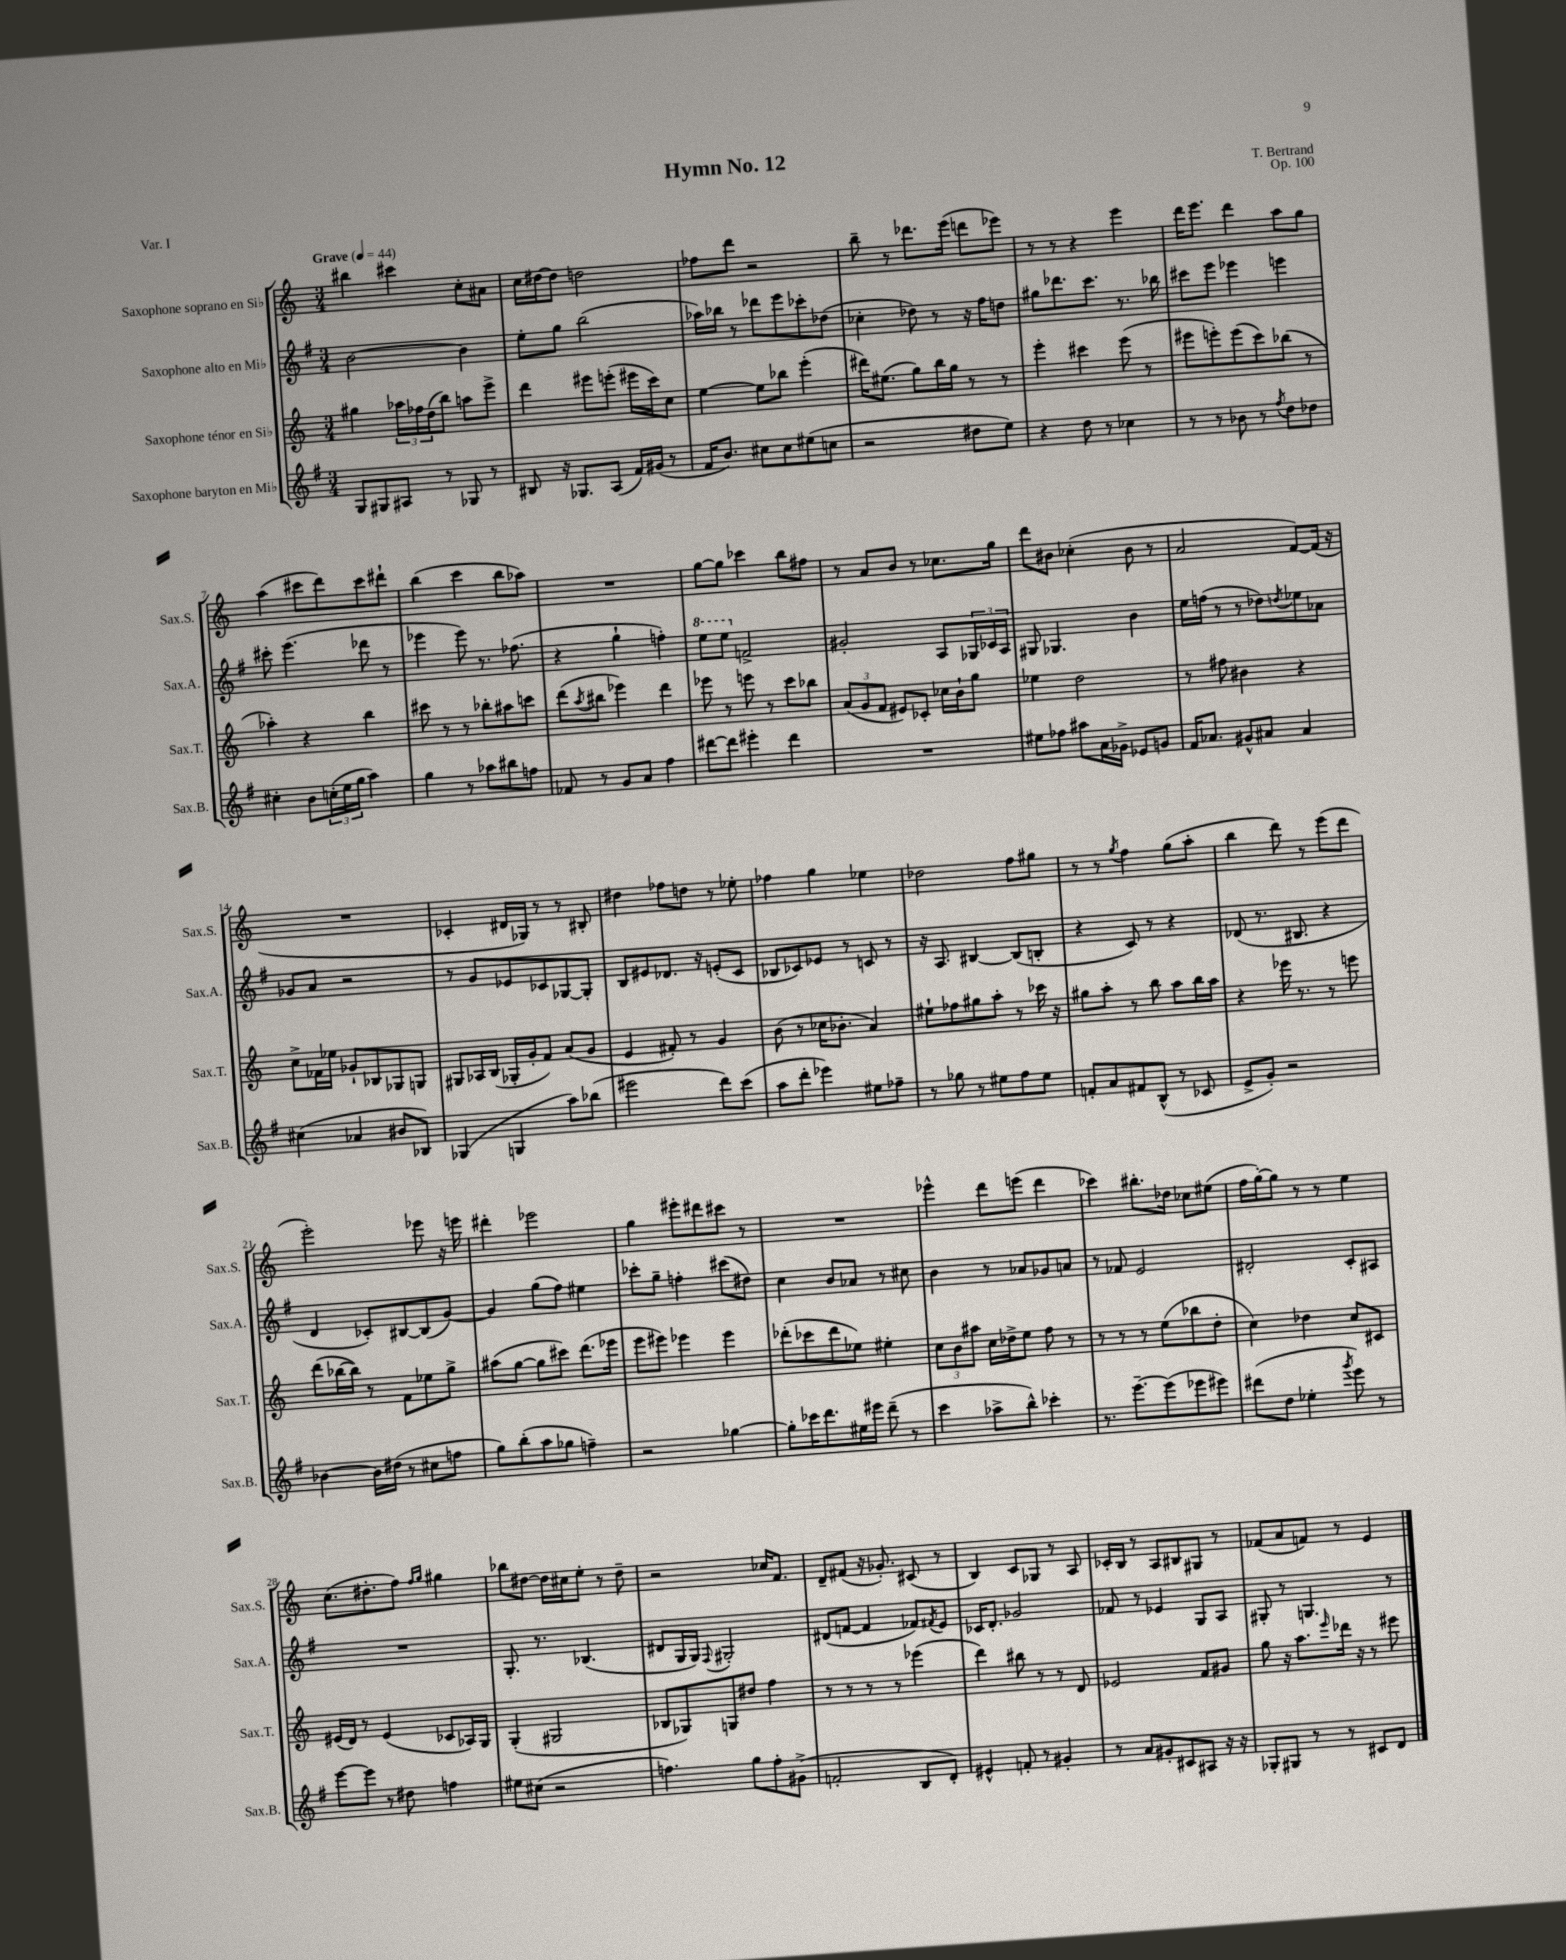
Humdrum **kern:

**kern	**kern	**kern	**kern
*staff4	*staff3	*staff2	*staff1
*clefG2	*clefG2	*clefG2	*clefG2
*k[f#]	*k[]	*k[f#]	*k[]
*M3/4	*M3/4	*M3/4	*M3/4
*MM44	*MM44	*MM44	*MM44
8G/L	4gg#\	[2b\	4bb#\
8G#/	.	.	.
8A#/J	24aa-\LL	.	4ccc#\
.	24ff-\	.	.
.	(24dd\J	.	.
8r	8bb\J)	.	.
8G-/	8aa\L	4b\]	8cc'\L
8r	8eee^\J	.	8a#\J
=	=	=	=
8B#/	4ddd\	8ee'\L	16cc\LL
.	.	.	[16dd#\J
16r	.	8gg\J	8dd#\]J
8.G-/L	.	.	.
.	8eee#\L	(2bb\	2dd\
(8A/J	(8eee'\J	.	.
16f#/LL)	16eee#\LL	.	.
(16g#/JJ	16ccc\J)	.	.
8r	8cc\J	.	.
=	=	=	=
16f#/LK	[4ee\	16aa-\LL)	8ff-\L
8.b/J)	.	16bb-\JJ	.
.	.	8r	8ddd\J
8cc#\L	8ee\]L	8ddd-\L	2r
8cc#\	8bb-\J	8eee\	.
(8ee#\	(4eee'\	8ccc-'\	.
8cc\J	.	(8dd-\J	.
=	=	=	=
2r	16ddd#\LK)	4cc-'\	8bb~\
.	(8.ee#\J	.	.
.	.	.	8r
.	8gg\L)	8dd-\)	8.ddd-\L
.	16bb\L	8r	.
.	16gg\JJ	.	(16eee\Jk
8dd#\L	8r	16r	8ddd\L
.	.	16ff#\LK	.
8ee\J)	8r	8dd\J	8eee-\J)
=	=	=	=
4r	4eee'\	8gg#\L	8r
.	.	8.ddd-\	8r
8dd\	4ccc#\	.	4r
.	.	8.ccc\J	.
8r	.	.	.
4cc-\	(8eee\	8.r	4eee\
.	8r	.	.
.	.	16bb-\	.
=	=	=	=
8r	8eee#\L	8ccc#\L	16ddd\LK
.	.	.	8.eee\J
8r	8eee'\)	8eee\J	.
8b-\	(8eee\	4eee-\	4ddd\
8r	8ccc\)	.	.
8qff#/	.	.	.
8dd\L	(8bb-\J	4eee\	8aa\L
8dd-\J	8r	.	8gg\J
=	=	=	=
4cc#'\	4aa-'\)	8ccc#'\	(4aa\
.	.	(4.eee\	.
8b\L	4r	.	8ccc#\L
(24cc'\L	.	.	8ddd\)
24ee\	.	.	.
24gg\JJ	.	.	.
4aa\)	4bb\	8ddd-\	8ccc#\
.	.	8r	8ddd#`\J
=	=	=	=
4gg\	8ccc#\	4eee-\	(4bb\
.	8r	.	.
8r	8r	8eee-\)	4ccc\
8aa-\L	8bb-'\L	8.r	.
8bb#\	8aa#\	.	8bb\L
.	.	(8.ff-\	.
8ff\J	8ccc\J	.	8aa-\J)
=	=	=	=
8f-/	(8ddd\L	4r	2.r
.	8qaa/	.	.
8r	8bb#\J	.	.
8g/L	4eee-\)	4gg`\	.
8a/J	.	.	.
4ff#\	4ddd\	4ff'\)	.
=	=	=	=
[8ddd#\L	8eee-\	8eee\L	[8gg\L
8ddd#\]J	8r	8eee\J	8gg\]J
4eee#'\	8eee\	2f^/	4ccc-\
.	8r	.	.
4ddd#\	8ccc\L	.	8bb\L
.	8bb-\J	.	8ff#\J
=	=	=	=
2.r	(12a/L	2g#'/	8r
.	12g/	.	.
.	.	.	8a/L
.	12f/J	.	.
.	8e#/L)	.	8b/J
.	8c-'/J	.	8r
.	16cc-\LL	8A/L	8.cc-\L
.	16b`\J	.	.
.	8gg\J	24G-/L	.
.	.	24c-/	.
.	.	.	16gg\Jk
.	.	24A/JJ	.
=	=	=	=
8ee#\L	4ee-\	8G#/	8ddd\L
8ff-\J	.	4.G-/	8b#\J
8aa#\L	2dd\	.	(4cc-'\
16a\L	.	.	.
16g-^\JJ	.	.	.
8e-/L	.	4b\	8b#\
8g/J	.	.	8r
=	=	=	=
16f#/LK	8r	16ee\LL	2a/
8.a-/J	.	(16ff\JJ	.
.	8ff#\	8r	.
8g#^^/L	4b#\	8r	.
8a#/J	.	8dd-\L)	.
.	.	8qdd/	.
4a#/	4r	8ee-\	[8f/L)
.	.	8a-\J	(16f/]Jk
.	.	.	16r
=	=	=	=
(4cc#\	8cc^\L	8g-/L	2.r
.	16f-\L	8a/J	.
.	16ee-\JJ	.	.
4a-/	8g-`/L	2r	.
.	8B-/	.	.
8b#/L	8G-/	.	.
8B-/J)	8G/J	.	.
=	=	=	=
(4G-/	8G#/L	8r	4c-'/
.	16A-/L	8g/L	.
.	(16B/JJ	.	.
4G/	16G-'/LL	8e-/	16d#/LL
.	16g'/J	.	16G-/JJ)
.	8f/J)	8c-/	8r
8aa\L)	(8a/L	[8G-/	8r
(8bb-\J	8g/J	8G-'/]J	8B#'/
=	=	=	=
2eee#\	4e/	8B/L	4dd#\
.	.	8e#/	.
.	8f#'/)	8.d-/J	8ff-\L
.	8r	.	8dd\J
.	.	16r	.
8ddd\L)	4g/	(8e'/L	8r
(8ccc\J	.	8c/J	8ee-'\
=	=	=	=
8aa\L	(8b\	8B-/L	4ff-\
8ddd'\J	8r	8c-/)	.
4eee-\)	16cc-\LK	8e-/J	4gg\
.	8.b-'\J	.	.
.	.	8r	.
8ee#\L	4a/)	8c/	4ee-\
8ff-~\J	.	8r	.
=	=	=	=
8r	8ee#`\L	16r	2dd-\
.	.	8.A/	.
8gg-\	8ff-\	.	.
8r	8gg#\	[4B#/	.
8ee#\L	8aa'\J	.	.
8ff#\	8r	(8B#/]L	8ff\L
8ee#\J	16ccc-\	8B'/J	8gg#\J
.	16r	.	.
=	=	=	=
8f'/L	8gg#\L	4r	8r
8a/	8aa'\J	.	8r
.	.	.	8qgg/
8f#/	8r	8c/)	4ff\
(8B^^/J	8bb\	8r	.
8r	8aa\L	4r	(8gg\L
8c-/	16bb\L	.	8aa'\J
.	16aa\JJ	.	.
=	=	=	=
8e^/L	4r	(8d-/	4bb\
8g'/J)	.	8.r	.
2r	16eee-\	.	8ddd\)
.	8.r	8.B#/	.
.	.	.	8r
.	8r	4r	(8eee\L
.	8eee\	.	8ddd\J
=	=	=	=
[4b-\	(8ddd\L	4d/	2eee'\)
.	[16bb-\L	.	.
.	16bb-\]JJ)	.	.
16b-\]LL	8r	8c-'/L)	.
(16dd#\JJ	.	.	.
8r	8f\L	[8B#/	.
8cc#\L	8ee-\	(8B#/]	8eee-\
8ff\J	8gg^\J	[8g/J)	16r
.	.	.	16eee\
=	=	=	=
8gg\L)	(8aa#\L	4g/]	4ddd#'\
(8bb'\	[8gg\J	.	.
8aa\	8gg\]L	(8gg\L	2eee-\
8gg-\J	8ccc#\J)	8ff#\J)	.
4ff~\)	(8.ddd\L	4ee#\	.
.	16eee-\Jk	.	.
=	=	=	=
2r	8eee\L	8ccc-'\L	4gg\
.	8eee#\J)	8gg~\J	.
.	4eee-\	4ff'\	8eee#'\L
.	.	.	8ddd#\
[4gg-\	4eee-\	(8ccc#\L	8ccc#\J
.	.	8dd#\J)	8r
=	=	=	=
8gg-'\]L	(8ddd-'\L	4cc\	2.r
16ccc-\K	8ccc-\	.	.
8.ddd\	.	.	.
.	8ddd-\	8b/L	.
16ee#\L	8ee-\J)	8a-/J	.
16eee#\JJ	.	.	.
(8ddd~\	4ee#'\	8r	.
8r	.	8cc#\	.
=	=	=	=
4ccc\	12cc\L	4b\	4eee-^^\
.	12b\	.	.
.	12aa#\J	.	.
8aa-^\L	16cc\LL	8r	8ddd\L
.	16dd-^\J	.	.
8bb^^\J)	8ee\J	8a-/L	(8eee\J
4ccc-'\	8ff\	8g-/	4ddd\
.	8r	8a/J	.
=	=	=	=
8.r	8r	8r	4ccc-\)
.	8r	8f-/	.
[8.eee~\L	.	.	.
.	8r	2e/	8.bb#'\L
(8eee\]	(8ee\L	.	.
.	.	.	16dd-\Jk
8eee-\	8bb-\	.	8cc-\L
8eee#\J)	8dd'\J	.	(8ee#\J
=	=	=	=
(8ddd#\L	4cc\)	2d#'/	16ff\LL
.	.	.	[16gg'\J)
8dd\J	.	.	8gg\]J
4ee-'\	4dd-\	.	8r
.	.	.	8r
8qggg/	.	.	.
8eee\)	8cc/L	8c'/L	4ee\
8r	8c#/J	8A#/J	.
=	=	=	=
[8eee\L	(16e#/LL	2.r	(8.cc\L
.	16d/JJ)	.	.
8eee\]J	8r	.	.
.	.	.	8.dd#'\
8r	(4e#/	.	.
8dd#\	.	.	8ff\J)
.	.	.	16qqff/LL
.	.	.	16qqgg/JJ
4ff\	8c-/L	.	4gg#\
.	16A-/L)	.	.
.	16G/JJ	.	.
=	=	=	=
8ee#\L	(4G'/	8.G'/	8bb-\L
(8cc#\J	.	.	[8dd#\J
.	.	8.r	.
2r	2G#/	.	16dd#\]LL
.	.	.	16cc#\J
.	.	(4.B-/	8ee'\J
.	.	.	8r
.	.	.	8dd#~\
=	=	=	=
4.ff\)	8B-/L	8d#/L	2r
.	8G-/)	16G/L	.
.	.	16G/JJ)	.
.	.	8qqF#/	.
.	8G/	2G#'/	.
8gg\L	8dd#/J	.	.
8ff'\	4ff\	.	16cc-/LK
.	.	.	8.f/J
(8g#^\J	.	.	.
=	=	=	=
2f'/	8r	(8d#/L	8d~/L
.	8r	[8f/J	(8f#/J
.	8r	4f/]	16r
.	.	.	8.g-'/)
.	8r	.	.
8B/L	(4eee-\	8f-/L)	(8c#/
.	.	8qf#/	.
8d'/J)	.	8e/J	8r
=	=	=	=
4e#^^/	4ddd\)	16c-/LK	4B/)
.	.	8.d'/J	.
8f'/	8bb#\	2g-/	8c/L
8r	8r	.	8G-/J
4g#'/	8r	.	8r
.	8d/	.	8A/
=	=	=	=
8r	2e-/	8f-/	16c-'/LL
.	.	.	16B/JJ
8a/L	.	8r	8r
8g#'/	.	4e-/	8A/L
8c#/	.	.	8B#/
8A#/J	8f/L	8G/L	8G#/J
16r	8g#/J	8A/J	8r
16r	.	.	.
=	=	=	=
8G-'/L	8gg\	8G#'/	(8f-/L
8G#/J	16r	8r	8a/
.	8.aa\L	.	.
8r	.	4.G/	8f/J)
.	16qqeee/	.	.
8r	16ddd-\Jk	.	8r
.	16r	.	.
8c#/L	8r	.	4e/
8d/J	8eee#\	8r	.
==	==	==	==
*-	*-	*-	*-
